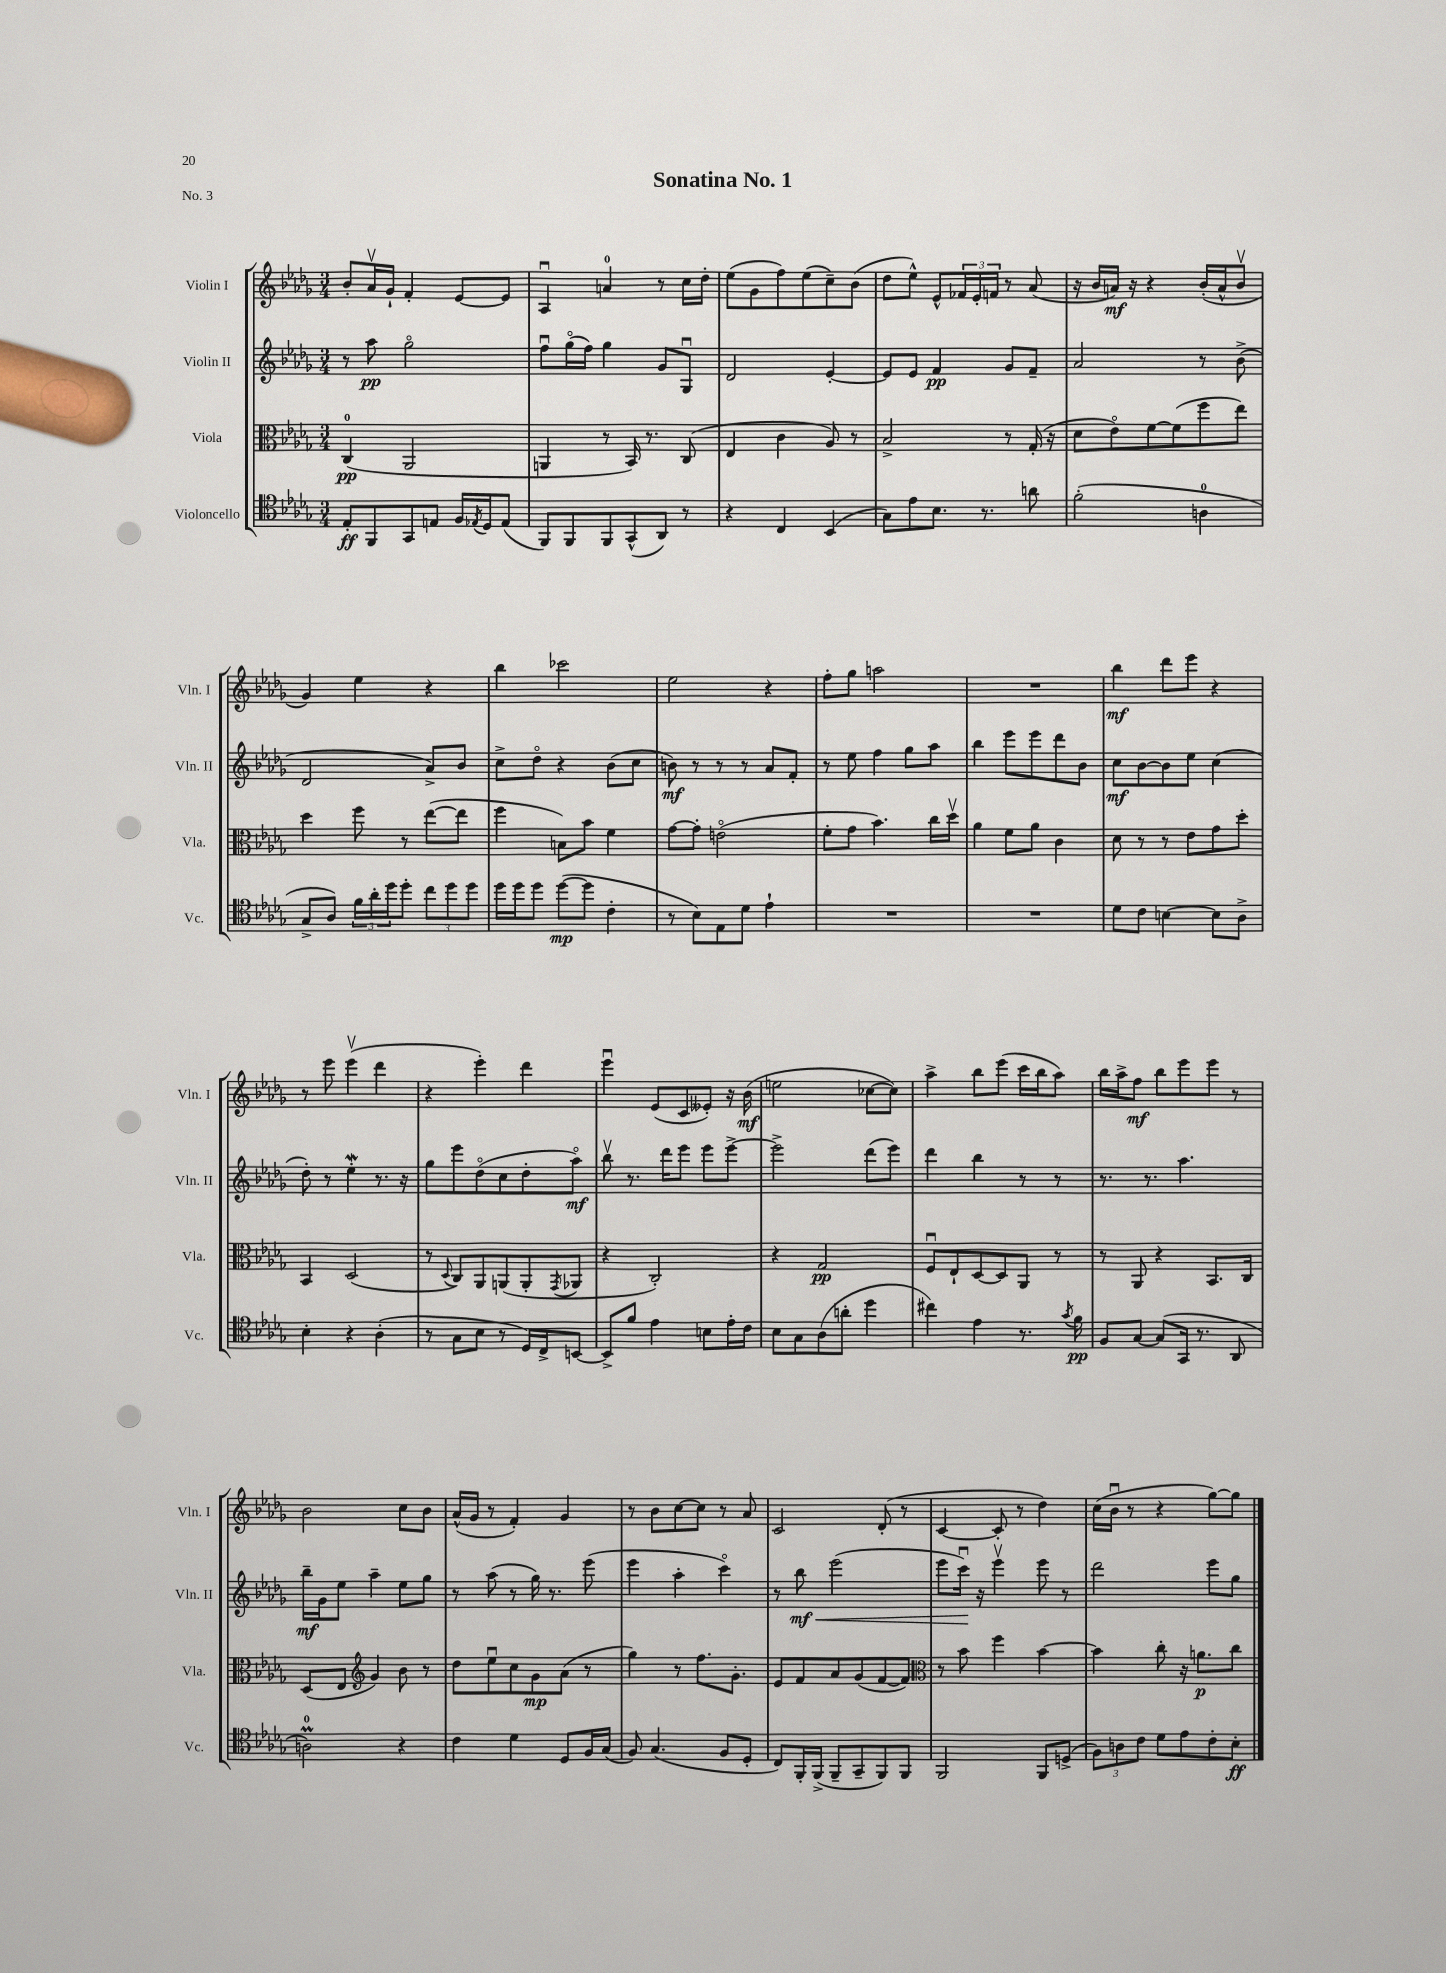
\header { title = "Sonatina No. 1" piece = "No. 3" }
<<
\new StaffGroup <<
\new Staff = "s0" \with { instrumentName = "Violin I" shortInstrumentName = "Vln. I" } {
    \clef treble \key des \major \numericTimeSignature \time 3/4
    bes'8-. aes'16\upbow ges'16-! f'4-. ees'8~ ees'8 |
    aes4\downbow a'4-0 r8 c''16 des''16-. |
    ees''8( ges'8 f''8) ees''8( c''8--) bes'8( |
    des''8 ees''8-^) ees'8-^ \tuplet 3/2 { fes'16 ees'16-. f'16 } r8 aes'8( |
    r16 bes'16 a'16\mf) r16 r4 bes'16-.( a'16-^ bes'8\upbow |
    ges'4) ees''4 r4 |
    bes''4 ces'''2 |
    ees''2 r4 |
    f''8-. ges''8 a''2 |
    R2. |
    bes''4\mf des'''8 ees'''8 r4 |
    r8 ees'''8 ees'''4\upbow( des'''4 |
    r4 ees'''4-.) des'''4 |
    ees'''4\downbow ees'8( c'8 eeses'8-.) r16 bes'16\mf( |
    e''2 ces''8~ ces''8) |
    aes''4-> bes''8 ees'''8( c'''16 bes''16 aes''8) |
    bes''16 aes''16-> f''8\mf bes''8 ees'''8 ees'''8 r8 |
    bes'2 c''8 bes'8 |
    aes'16-^( ges'16 r8 f'4-.) ges'4 |
    r8 bes'8 c''8~ c''8 r8 aes'8 |
    c'2 des'8-.( r8 |
    c'4~ c'8-. r8 des''4) |
    c''16( bes'16\downbow r8 r4 ges''8~) ges''8 \bar "|." |
}
\new Staff = "s1" \with { instrumentName = "Violin II" shortInstrumentName = "Vln. II" } {
    \clef treble \key des \major \numericTimeSignature \time 3/4
    r8 aes''8\pp ges''2\flageolet |
    f''8\downbow ges''16\flageolet( f''16) ges''4 ges'8 ges8\downbow |
    des'2 ees'4~-. |
    ees'8 ees'8 f'4\pp ges'8 f'8-- |
    aes'2 r8 bes'8->( |
    des'2 aes'8->) bes'8 |
    c''8-> des''8\flageolet r4 bes'8( c''8 |
    b'8\mf) r8 r8 r8 aes'8 f'8-. |
    r8 ees''8 f''4 ges''8 aes''8 |
    bes''4 ees'''8 ees'''8 des'''8 bes'8 |
    c''8\mf bes'8~ bes'8 ees''8 c''4( |
    des''8-.) r8 ees''4-.\mordent r8. r16 |
    ges''8 ees'''8 des''8\flageolet( c''8 des''8-. aes''8\flageolet\mf) |
    bes''8\upbow r8. des'''16 ees'''8 ees'''8 ees'''8~-> |
    ees'''2-> des'''8( ees'''8) |
    des'''4 bes''4 r8 r8 |
    r8. r8. aes''4. |
    bes''16--\mf ges'16 ees''8 aes''4-- ees''8 ges''8 |
    r8 aes''8( r8 ges''16) r8. ees'''8( |
    ees'''4 aes''4-. c'''4\flageolet) |
    r8 bes''8\mf\< ees'''2( |
    ees'''8 c'''16\downbow\!) r16 ees'''4\upbow ees'''8 r8 |
    des'''2 ees'''8 ges''8 \bar "|." |
}
\new Staff = "s2" \with { instrumentName = "Viola" shortInstrumentName = "Vla." } {
    \clef alto \key des \major \numericTimeSignature \time 3/4
    c4-0\pp( aes,2 |
    a,4 r8 bes,16) r8. c8( |
    ees4 c'4 aes8) r8 |
    bes2-> r8 ges16-.( r16 |
    des'8 ees'8\flageolet) f'8~ f'8( f''8 ees''8) |
    des''4 f''8 r8 ees''8~( ees''8 |
    f''4 b8) bes'8 f'4 |
    ges'8~ ges'8-. e'2\flageolet( |
    f'8-. ges'8 bes'4.) c''16 des''16\upbow |
    aes'4 f'8 aes'8 c'4 |
    des'8 r8 r8 ees'8 ges'8 des''8-. |
    bes,4 des2( |
    r8 \appoggiatura { des8 } c8) aes,8 a,8( a,8-. \acciaccatura { ges,8 } aes,8 |
    r4 c2-.) |
    r4 ges2\pp |
    f8\downbow ees8-! des8~ des8 aes,8 r8 |
    r8 aes,8 r4 bes,8. c16 |
    des8( ees8 \clef treble ges'4) bes'8 r8 |
    des''8 ees''8\downbow c''8 ges'8\mp aes'8( r8 |
    ges''4) r8 f''8. ges'8.-. |
    ees'8 f'8 aes'8 ges'8( f'8~ f'8) |
    \clef alto r8 bes'8 f''4 bes'4~ |
    bes'4 c''8-. r16 a'8.\p c''8 \bar "|." |
}
\new Staff = "s3" \with { instrumentName = "Violoncello" shortInstrumentName = "Vc." } {
    \clef tenor \key des \major \numericTimeSignature \time 3/4
    ees8-.\ff f,8 ges,8 e8 f16 \acciaccatura { ees8 } des16 ees8( |
    f,8) f,8 f,8 ges,8-^( aes,8) r8 |
    r4 c4 bes,4( |
    ges8) ees'8 bes8. r8. a'8 |
    f'2-.( a4-0 |
    ges8-> aes8) \tuplet 3/2 { f'16 aes'16-. des''16 } des''8-. \tuplet 3/2 { c''8 des''8 des''8 } |
    des''16 des''16 des''8 des''8~\mp( des''8 c'4-. |
    r8 bes8) ees8 des'8 ees'4-! |
    R2. |
    R2. |
    des'8 c'8 b4~ b8 aes8-> |
    bes4-. r4 aes4-.( |
    r8 ges8 bes8 r8 des16) c16-> b,8~ |
    b,8-> f'8 ees'4 b8 ees'16-. c'16 |
    bes8 ges8 aes8( a'8-. des''4 |
    cis''4) ees'4 r8. \acciaccatura { ges'8 } f'16\pp |
    f8 ges8~ ges8( ges,16 r8. aes,8 |
    a2-0\prall) r4 |
    c'4 des'4 des8 f16 ges16( |
    f8) ges4.( f8 des8-. |
    c8) f,16-. f,16->( f,8-- ges,8-- f,8) f,8 |
    f,2 f,8 d8->( |
    \tuplet 3/2 { f8) a8 c'8 } des'8 ees'8 c'8-. bes8-.\ff \bar "|." |
}
>>
>>
\layout { \context { \Score \remove "Bar_number_engraver" } }
